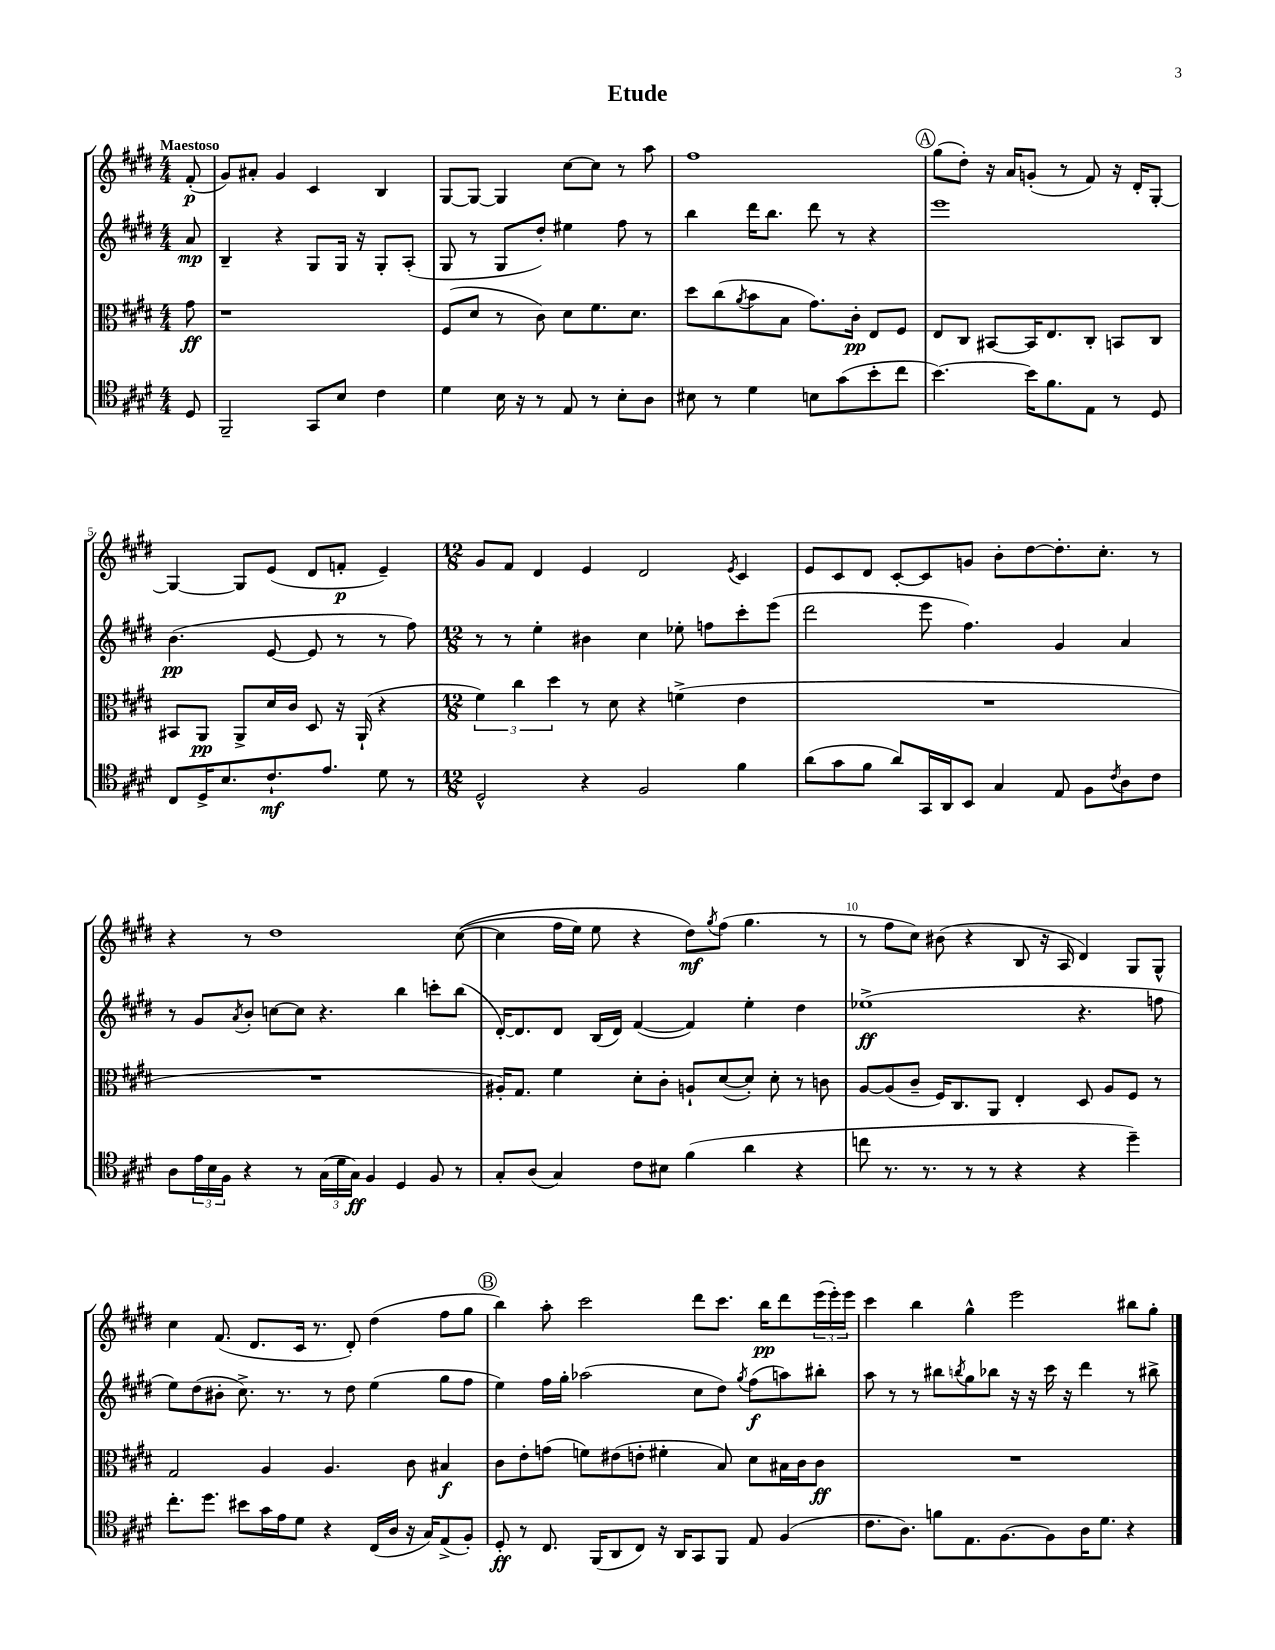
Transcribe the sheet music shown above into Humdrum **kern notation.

**kern	**kern	**kern	**kern
*staff4	*staff3	*staff2	*staff1
*clefC4	*clefC3	*clefG2	*clefG2
*k[f#c#g#d#]	*k[f#c#g#d#]	*k[f#c#g#d#]	*k[f#c#g#d#]
*M4/4	*M4/4	*M4/4	*M4/4
8D#/	8g#\	8a/	(8f#'/
=	=	=	=
2FF#~/	1r	4B~/	8g#/L)
.	.	.	8a#'/J
.	.	4r	4g#/
8GG#/L	.	8G#/L	4c#/
8B/J	.	16G#/Jk	.
.	.	16r	.
4c#\	.	8G#'/L	4B/
.	.	(8A'/J	.
=	=	=	=
4d#\	(8F#/L	8G#/	[8G#/L
.	8d#/J	8r	8G#/_J
16B\	8r	8G#/L	4G#/]
16r	.	.	.
8r	8c#\)	8dd#'/J)	.
8E/	8d#\L	4ee#\	[8cc#\L
8r	8.f#\	.	8cc#\]J
8B'\L	.	8ff#\	8r
.	8.d#\J	.	.
8A\J	.	8r	8aa\
=	=	=	=
8B#\	8dd#\L	4bb\	1ff#
8r	(8cc#\	.	.
.	8qa/	.	.
4d#\	8b\	16ddd#\LK	.
.	.	8.bb\J	.
.	8B\J	.	.
8B\L	8.g#\L)	8ddd#\	.
(8g#\	.	8r	.
.	16c#'\Jk	.	.
8b'\	8E/L	4r	.
8cc#\J	8F#/J	.	.
=	=	=	=
[4.b\)	8E/L	1eee	(8gg#\L
.	8C#/J	.	8dd#'\J)
.	[8BB#/L	.	16r
.	.	.	16a/LK
16b\]LK	16BB#/]K	.	(8g'/J
8.f#\	8.E/	.	.
.	.	.	8r
8E\J	8C#'/J	.	8f#/)
8r	8BB/L	.	16r
.	.	.	16d#'/LK
8D#/	8C#/J	.	[8G#'/J
=	=	=	=
8C#/L	8BB#/L	(4.b\	4G#/_
16D#^/K	8AA/J	.	.
8.B/	.	.	.
.	8AA^/L	.	8G#/]L
8.c#`/	16d#/L	[8e/	(8e/J
.	16c#/JJ	.	.
.	8D#/	8e/]	8d#/L
8.e/J	.	.	.
.	16r	8r	8f'/J
.	(16AA`/	.	.
8d#\	4r	8r	4e~/)
8r	.	8ff#\)	.
=	=	=	=
*M12/8	*M12/8	*M12/8	*M12/8
2D#^^/	6f#\)	8r	8g#/L
.	.	8r	8f#/J
.	6cc#\	.	.
.	.	4ee'\	4d#/
.	6dd#\	.	.
4r	8r	4b#\	4e/
.	8d#\	.	.
2F#/	4r	4cc#\	2d#/
.	(4f^\	8ee-'\	.
.	.	8ff\L	.
.	.	.	8qe/
4f#\	4e\	8ccc#'\	4c#/
.	.	(8eee\J	.
=	=	=	=
(8a\L	1.r	2ddd#\	8e/L
8g#\	.	.	8c#/
8f#\J	.	.	8d#/J
8a/L)	.	.	[8c#'/L
16GG#/L	.	8eee\	8c#/]
16AA/J	.	.	.
8BB/J	.	4.ff#\)	8g/J
4G#/	.	.	8b'\L
.	.	.	[8dd#\
8E/	.	4g#/	8.dd#'\]
8F#\L	.	.	.
.	.	.	8.cc#'\J
8qc#/	.	.	.
8A\	.	4a/	.
8c#\J	.	.	8r
=	=	=	=
8A\L	1.r	8r	4r
24e\L	.	8g#/L	.
24B\	.	.	.
24F#\JJ	.	.	.
.	.	8qa/	.
4r	.	8b'/J	8r
.	.	[8cc\L	1dd#
8r	.	8cc\]J	.
(24G#\LL	.	4.r	.
24d#\	.	.	.
24G#\JJ)	.	.	.
4F#/	.	.	.
4D#/	.	4bb\	.
8F#/	.	8ccc'\L	.
8r	.	(8bb\J	&(([8cc#\
=	=	=	=
8G#'/L	16A#'/LK)	[16d#'/LK)	4cc#\]
.	8.G#/J	8.d#/]	.
(8A/J	.	.	.
4G#/)	4f#\	8d#/J	16ff#\LL
.	.	.	16ee\JJ)
.	.	(16B/LL	8ee\
.	.	16d#/JJ)	.
8c#\L	8d#'\L	([4f#/	4r
8B#\J	8c#'\J	.	.
(4f#\	8A`/L	4f#/])	8dd#\L&)
.	.	.	8qgg#/
.	([8d#/	.	(8ff#\J
4a\	8d#'/]J)	4ee'\	4.gg#\
.	8d#'\	.	.
4r	8r	4dd#\	.
.	8c\	.	8r
=	=	=	=
8cc\	[8A/L	(1ee-^	8r
8.r	(8A/]	.	8ff#\L
.	8c#~/J	.	8cc#\J)
8.r	.	.	.
.	16F#/LK)	.	(8b#\
.	8.C#/	.	.
8r	.	.	4r
8r	8AA/J	.	.
4r	4E'/	.	8B/
.	.	.	16r
.	.	.	16A/
4r	8D#/	4.r	4d#/)
.	8A/L	.	.
4dd#~\)	8F#/J	.	8G#/L
.	8r	8ff\	8G#^^/J
=	=	=	=
8.cc#'\L	2G#/	8ee\L)	4cc#\
.	.	(8dd#\	.
8.dd#\J	.	.	.
.	.	8b#'\J	(8.f#/
8b#\L	.	8.cc#^\)	.
.	.	.	8.d#/L
16g#\L	4A/	.	.
16e\J	.	8.r	.
8d#\J	.	.	16c#/Jk
.	.	.	8.r
4r	4.A/	8r	.
.	.	8dd#\	8d#'/)
(16C#/LL	.	(4ee\	(4dd#\
16A/JJ	.	.	.
16r	8c#\	.	.
16G#/LK)	.	.	.
(8E^/	4B#/	8gg#\L	8ff#\L
8F#'/J)	.	8ff#\J	8gg#\J
=	=	=	=
8D#'/	8c#\L	4ee\)	4bb\)
8r	8e'\	.	.
8.C#/	(8g\J	16ff#\LL	8aa'\
.	.	16gg#'\JJ	.
.	8f\L)	(2aa-\	2ccc#\
(16FF#/LK	.	.	.
8AA/	(8e#\	.	.
8C#/J)	8e'\J	.	.
16r	4f#'\	.	.
16AA/LK	.	.	.
8GG#/	.	8cc#\L	8ddd#\L
8FF#/J	8B/)	8dd#\J)	8.ccc#\J
.	.	8qgg#/	.
8E/	8d#\L	(8ff#\L	.
.	.	.	16bb\LK
(4F#/	16B#\L	8aa\)	8ddd#\
.	16c#\J	.	.
.	8c#\J	8bb#'\J	(24eee\L
.	.	.	24eee'\)
.	.	.	24eee\JJ
=	=	=	=
8.c#\L	1.r	8aa\	4ccc#\
.	.	8r	.
8.A\J)	.	.	.
.	.	8r	4bb\
8f\L	.	8bb#\L	.
.	.	8qbb/	.
8.E\	.	8gg#\	4gg#^^\
.	.	8bb-\J	.
[8.F#\	.	.	.
.	.	16r	2eee\
.	.	16r	.
8F#\]	.	16ccc#\	.
.	.	16r	.
16A\K	.	4ddd#\	.
8.d#\J	.	.	.
4r	.	8r	8bb#\L
.	.	8bb#^\	8gg#'\J
==	==	==	==
*-	*-	*-	*-
